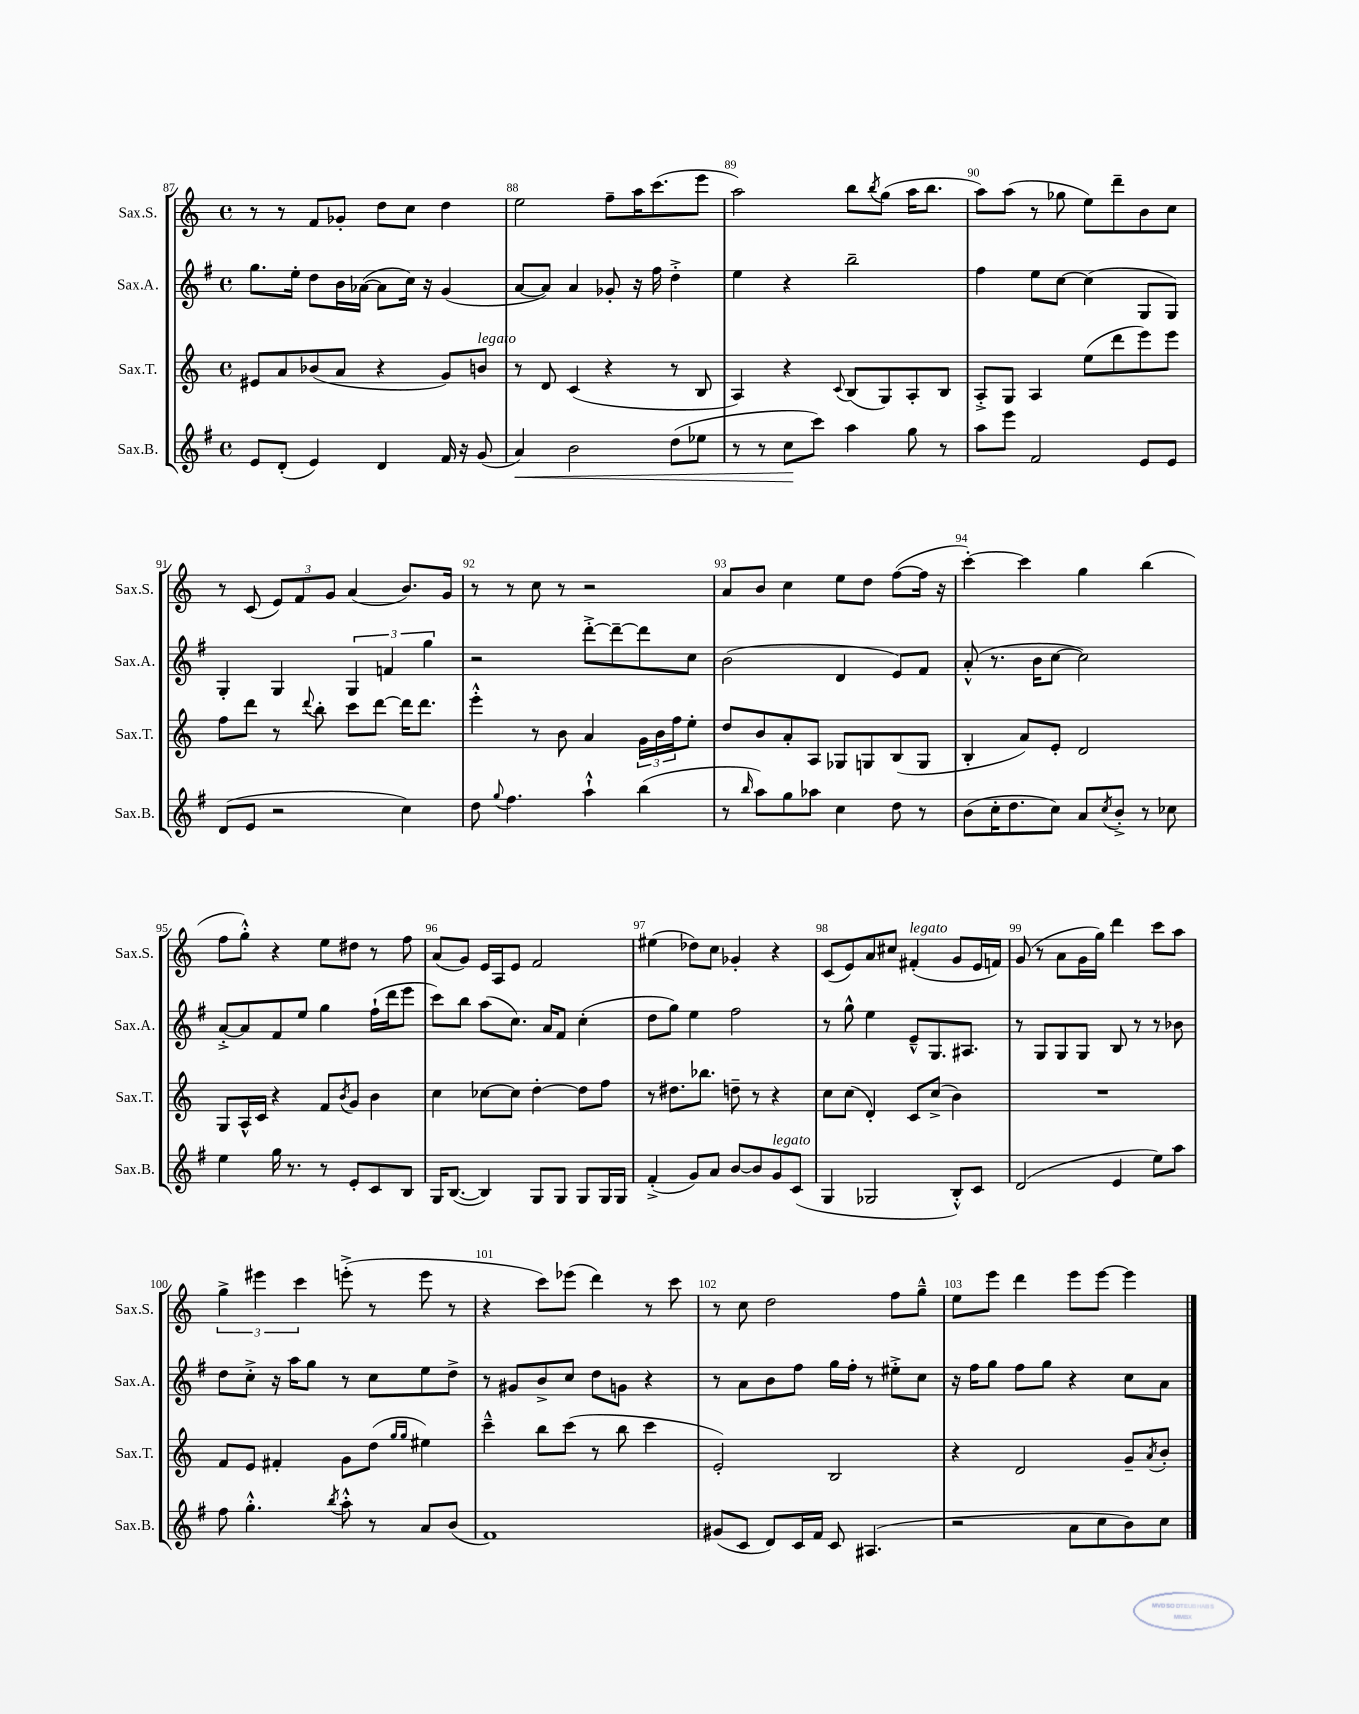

**kern	**kern	**kern	**kern
*staff4	*staff3	*staff2	*staff1
*clefG2	*clefG2	*clefG2	*clefG2
*k[f#]	*k[]	*k[f#]	*k[]
*M4/4	*M4/4	*M4/4	*M4/4
*met(c)	*met(c)	*met(c)	*met(c)
8e/L	8e#/L	8.gg\L	8r
(8d'/J	8a/	.	8r
.	.	16ee'\Jk	.
4e/)	(8b-/	8dd\L	8f/L
.	8a/J	16b\L	8g-'/J
.	.	([16a-\JJ	.
4d/	4r	8a-\]L	8dd\L
.	.	16cc\Jk)	8cc\J
.	.	16r	.
16f#/	8g/L)	(4g/	4dd\
16r	.	.	.
(8g/	8b/J	.	.
=	=	=	=
4a/)	8r	[8a/L	2ee\
.	8d/	8a/]J)	.
2b\	(4c/	4a/	.
.	4r	8g-'/	8ff~\L
.	.	16r	16aa\K
.	.	16ff#\	(8.ccc\
(8dd\L	8r	4dd'^\	.
8ee-\J	8B/	.	8eee\J
=	=	=	=
8r	4A/)	4ee\	2aa\)
8r	.	.	.
8cc\L	4r	4r	.
8ccc\J)	.	.	.
.	8qqc/	.	.
4aa\	(8B/L	2bb~\	8bb\L
.	.	.	8qbb/
.	8G/)	.	(8gg\J
8gg\	8A'/	.	16aa\LK
.	.	.	8.bb\J
8r	8B/J	.	.
=	=	=	=
8aa\L	8A'^/L	4ff#\	8aa\L)
8eee\J	8G/J	.	(8aa\J
2f#/	4A/	8ee\L	8r
.	.	[8cc\J	8gg-\
.	(8ee\L	(4cc\]	8ee\L)
.	8ddd\	.	8ddd~\
8e/L	8eee\)	8G/L	8b\
8e/J	8eee\J	8G/J)	8cc\J
=	=	=	=
(8d/L	8ff\L	4G'/	8r
8e/J	8ddd\J	.	(8c/
2r	8r	4G/	12e/L)
.	.	.	12f/
.	8qqddd/	.	.
.	8bb'\	.	.
.	.	.	12g/J
.	8ccc\L	6G/	(4a/
.	[8ddd\J	.	.
.	.	6f/	.
4cc\)	16ddd\]LK	.	8.b/L)
.	8.ddd\J	.	.
.	.	6gg\	.
.	.	.	16g/Jk
=	=	=	=
8dd\	4eee'^^\	2r	8r
8qqgg/	.	.	.
4.ff#\	.	.	8r
.	8r	.	8cc\
.	8b\	.	8r
4aa`^^\	4a/	[8ddd'^\L	2r
.	.	8ddd~\_	.
(4bb\	24g\LL	8ddd\]	.
.	24b\	.	.
.	24ff\J	.	.
.	8ee'\J	8cc\J	.
=	=	=	=
8r	8dd/L	(2b\	8a/L
16qqbb/	.	.	.
8aa\L)	8b/	.	8b/J
8gg\	8a'/	.	4cc\
8aa-\J	8A/J	.	.
4cc\	8G-/L	4d/	8ee\L
.	8G/	.	8dd\J
8dd\	(8B/	8e/L)	([8ff\L
8r	8G/J	8f#/J	16ff\]Jk
.	.	.	16r
=	=	=	=
(8b\L	4B'/	(8a'^^/	[4ccc'\)
16cc'\K	.	8.r	.
8.dd\	.	.	.
.	8a/L)	.	4ccc\]
.	.	16b\LK	.
8cc\J)	8e'/J	[8cc\J	.
8a/L	2d/	2cc\])	4gg\
8qcc/	.	.	.
8b'^/J	.	.	.
8r	.	.	(4bb\
8cc-\	.	.	.
=	=	=	=
4ee\	8G/L	[8a'^/L	8ff\L
.	16A^^/L	8a/]	8gg'^^\J)
.	16c/JJ	.	.
16gg\	4r	8f#/	4r
8.r	.	.	.
.	.	8ee/J	.
8r	8f/L	4gg\	8ee\L
.	8qb/	.	.
8e'/L	8g/J	.	8dd#\J
8c/	4b\	(16ff#`\LL	8r
.	.	16ddd\J	.
8B/J	.	8eee\J	8ff\
=	=	=	=
16G/LK	4cc\	8ccc\L)	(8a/L
([8.B/J	.	.	.
.	.	8bb\J	8g/J)
4B/])	[8cc-\L	(8aa\L	16e/LL
.	.	.	16A/J
.	8cc-\]J	8.cc\J)	8e/J
8G/L	[4dd'\	.	2f/
.	.	16a/LK	.
8G/J	.	8f#/J	.
8G/L	8dd\]L	(4cc'\	.
16G/L	8ff\J	.	.
16G/JJ	.	.	.
=	=	=	=
(4f#'^/	8r	8dd\L	(4ee#\
.	8.dd#\L	8gg\J)	.
8g/L)	.	4ee\	8dd-\L)
.	8.bb-\J	.	.
8a/J	.	.	8cc\J
[8b/L	8dd~\	2ff#\	4g-'/
8b/]	8r	.	.
8g/	4r	.	4r
(8c/J	.	.	.
=	=	=	=
4G/	8cc\L	8r	(8c/L
.	(8cc\J	8gg^^\	8e/)
2G-/	4d'/)	4ee\	8a/
.	.	.	8cc#/J
.	8c/L	8e~^^/L	(4f#'/
.	(8cc^/J	8.G/	.
8B'^^/L)	4b\)	.	8g/L
.	.	8.A#/J	.
8c/J	.	.	16e/L
.	.	.	16f/JJ)
=	=	=	=
(2d/	1r	8r	(8g/
.	.	8G/L	8r
.	.	8G/	8a\L
.	.	8G/J	16g\L
.	.	.	16gg\JJ)
4e/	.	8B/	4ddd\
.	.	8r	.
8ee\L)	.	8r	8ccc\L
8aa\J	.	8b-\	8aa\J
=	=	=	=
8ff#\	8f/L	8dd\L	6gg^\
4.gg'^^\	8e/J	8cc'^\J	.
.	.	.	6eee#\
.	4f#'/	16r	.
.	.	16aa\LK	.
.	.	.	6ccc\
.	.	8gg\J	.
8qbb/	.	.	.
8aa'^^\	8g\L	8r	(8eee'^\
8r	(8dd\J	8cc\L	8r
.	16qqgg/LL	.	.
.	16qqgg/JJ	.	.
8a/L	4ee#\)	8ee\	8eee\
(8b/J	.	8dd^\J	8r
=	=	=	=
1f#)	4ccc~^^\	8r	4r
.	.	8g#/L	.
.	8bb\L	8b^/	8ccc\L)
.	(8ccc\J	8cc/J	(8eee-\J
.	8r	8dd\L	4ddd\)
.	8bb\	8g\J	.
.	4ccc\	4r	8r
.	.	.	8ccc\
=	=	=	=
(8g#/L	2e'/)	8r	8r
8c/J	.	8a\L	8cc\
8d/L)	.	8b\	2dd\
16c/L	.	8ff#\J	.
16f#/JJ	.	.	.
8c/	2B/	16gg\LL	.
.	.	16ff#'\JJ	.
(4.A#/	.	8r	.
.	.	8ee#'^\L	8ff\L
.	.	8cc\J	8gg~^^\J
=	=	=	=
2r	4r	16r	8ee\L
.	.	16ff#\LK	.
.	.	8gg\J	8eee\J
.	2d/	8ff#\L	4ddd\
.	.	8gg\J	.
8a\L	.	4r	8eee\L
8cc\	.	.	[8eee\J
8b\)	8g~/L	8cc\L	4eee\]
.	8qa/	.	.
8cc\J	8b'/J	8a\J	.
==	==	==	==
*-	*-	*-	*-
